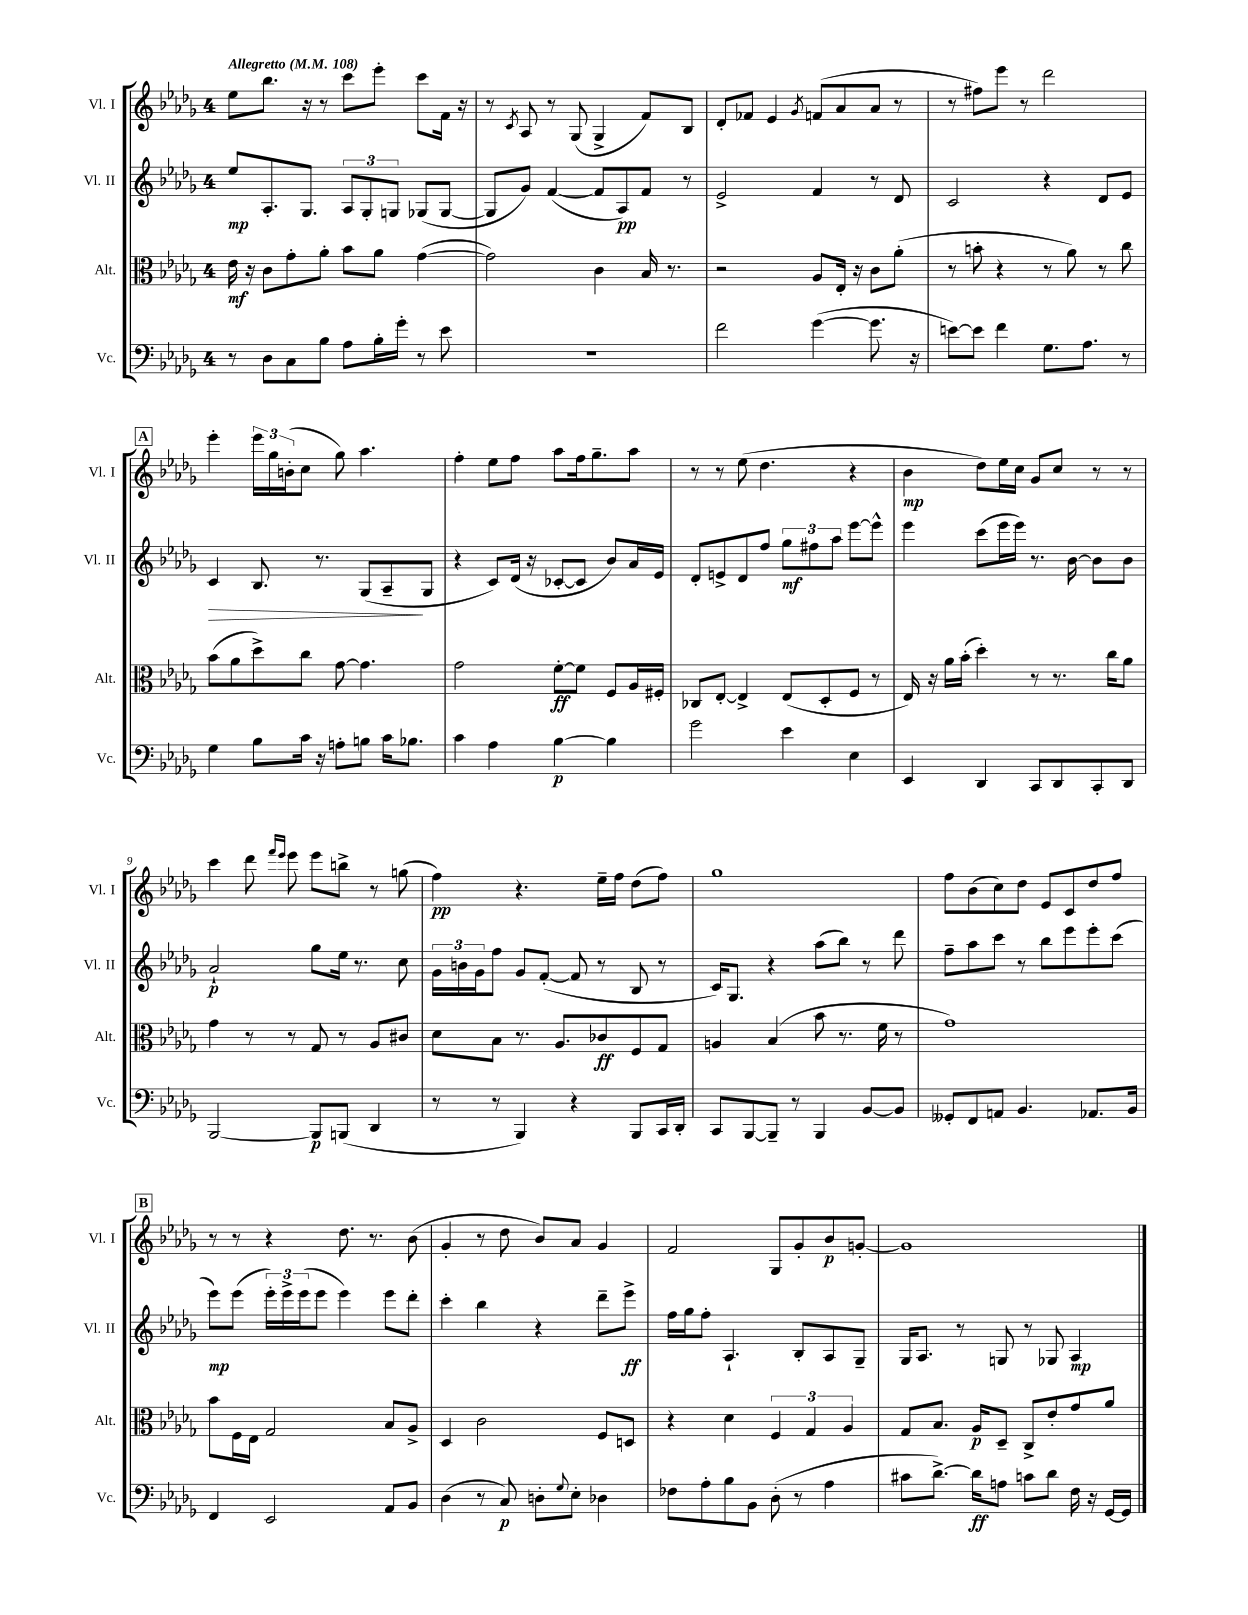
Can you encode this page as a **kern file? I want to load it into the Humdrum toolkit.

**kern	**dynam	**kern	**dynam	**kern	**dynam	**kern	**dynam
*part4	*part4	*part3	*part3	*part2	*part2	*part1	*part1
*staff4	*staff4	*staff3	*staff3	*staff2	*staff2	*staff1	*staff1
*I"Vc.	*	*I"Alt.	*	*I"Vl. II	*	*I"Vl. I	*
*I'Vc.	*	*I'Alt.	*	*I'Vl. II	*	*I'Vl. I	*
*clefF4	*	*clefC3	*	*clefG2	*	*clefG2	*
*k[b-e-a-d-g-]	*	*k[b-e-a-d-g-]	*	*k[b-e-a-d-g-]	*	*k[b-e-a-d-g-]	*
*M4/4	*	*M4/4	*	*M4/4	*	*M4/4	*
*MM108	*	*MM108	*	*MM108	*	*MM108	*
=1	=1	=1	=1	=1	=1	=1	=1
!	!	!	!	!	!	!LO:TX:a:B:t=Allegretto	!
8r	.	16e-\	mf	8ee-/L	mp	8ee-\L	.
.	.	16r	.	.	.	.	.
8D-\L	.	8c\L	.	8.A-'/	.	8.bb-\J	.
8C\	.	8g-'\	.	.	.	.	.
.	.	.	.	8.G-/J	.	16r	.
8B-\J	.	8a-'\J	.	.	.	8r	.
8A-\L	.	8b-\L	.	12A-/L	.	8ccc\L	.
.	.	.	.	12G-'/	.	.	.
16B-'\L	.	8a-\J	.	.	.	8eee-'\J	.
.	.	.	.	12Gn/J	.	.	.
16g-'\JJ	.	.	.	.	.	.	.
8r	.	([4g-\	.	(8G-X/L	.	8ccc\L	.
8e-\	.	.	.	[8G-/J	.	16f\Jk	.
.	.	.	.	.	.	16r	.
=2	=2	=2	=2	=2	=2	=2	=2
1r	.	2g-\])	.	8G-/L]	.	8r	.
.	.	.	.	.	.	8qc/	.
.	.	.	.	8g-/J)	.	8A-/	.
.	.	.	.	([4f/	.	8r	.
.	.	.	.	.	.	(8G-/	.
.	.	4c\	.	8f/L]	.	4G-^/	.
.	.	.	.	8A-/)	pp	.	.
.	.	16B-/	.	8f/J	.	8f/L)	.
.	.	8.r	.	.	.	.	.
.	.	.	.	8r	.	8B-/J	.
=3	=3	=3	=3	=3	=3	=3	=3
2f\	.	2r	.	2e-^/	.	8d-'/L	.
.	.	.	.	.	.	8f-X/J	.
.	.	.	.	.	.	4e-/	.
.	.	.	.	.	.	8qg-/	.
([4g-\	.	8A-/L	.	4f/	.	(8fn/L	.
.	.	16E-'/Jk	.	.	.	8a-/	.
.	.	16r	.	.	.	.	.
8.g-\]	.	8c\L	.	8r	.	8a-/J	.
.	.	(8a-'\J	.	8d-/	.	8r	.
16r	.	.	.	.	.	.	.
=4	=4	=4	=4	=4	=4	=4	=4
[8en\L)	.	8r	.	2c/	.	8r	.
8e\J]	.	8bn'\	.	.	.	8ff#X\L)	.
4f\	.	4r	.	.	.	8eee-\J	.
.	.	.	.	.	.	8r	.
8.G-\L	.	8r	.	4r	.	2ddd-\	.
.	.	8a-\)	.	.	.	.	.
8.A-\J	.	.	.	.	.	.	.
.	.	8r	.	8d-/L	.	.	.
8r	.	8cc\	.	8e-/J	.	.	.
!!LO:LB:g=z
!!LO:REH:place=s1:t=A
=5	=5	=5	=5	=5	=5	=5	=5
!	!	!	!	!	!LO:HP:b	!	!
4G-\	.	(8b-\L	.	4c/	>	4eee-'\	.
.	.	8a-\	.	.	.	.	.
8B-\L	.	8dd-^\)	.	8.B-/	.	24eee-\LL	.
.	.	.	.	.	.	24gg-\	.
.	.	.	.	.	.	(24bn'\J	.
16c\Jk	.	8cc\J	.	.	.	8cc\J	.
16r	.	.	.	8.r	.	.	.
8An'\L	.	[8g-\	.	.	.	8gg-\)	.
8Bn\J	.	4.g-\]	.	(8G-/L	.	4.aa-\	.
16c\KL	.	.	.	8A-~/	.	.	.
8.B-X\J	.	.	.	.	.	.	.
.	.	.	.	8G-/J	]	.	.
=6	=6	=6	=6	=6	=6	=6	=6
4c\	.	2g-\	.	4r	.	4ff'\	.
4A-\	.	.	.	8c/L)	.	8ee-\L	.
.	.	.	.	(16d-/Jk	.	8ff\J	.
.	.	.	.	16r	.	.	.
[4B-\	p	[8f'\L	ff	[8c-X'/L	.	8aa-\L	.
.	.	8f\J]	.	8c-/J]	.	16ff\k	.
.	.	.	.	.	.	8.gg-~\	.
4B-\]	.	8F/L	.	8b-/L)	.	.	.
.	.	16A-/L	.	16a-/L	.	8aa-\J	.
.	.	16F#X'/JJ	.	16e-/JJ	.	.	.
=7	=7	=7	=7	=7	=7	=7	=7
2g-\	.	8C-X/L	.	8d-'/L	.	8r	.
.	.	[8E-'/J	.	8en^/	.	8r	.
.	.	4E-^/]	.	8d-/	.	(8ee-\	.
.	.	.	.	8ff/J	.	4.dd-\	.
4e-\	.	(8E-/L	.	12gg-\L	mf	.	.
.	.	.	.	12ff#X\	.	.	.
.	.	8D-'/	.	.	.	.	.
.	.	.	.	12aa-\J	.	.	.
4E-\	.	8F/J	.	[8eee-\L	.	4r	.
.	.	8r	.	8eee-^^\J]	.	.	.
=8	=8	=8	=8	=8	=8	=8	=8
4EE-/	.	16E-/)	.	4eee-\	.	4b-\	mp
.	.	16r	.	.	.	.	.
.	.	16a-\LL	.	.	.	.	.
.	.	(16b-'\JJ	.	.	.	.	.
4DD-/	.	4dd-'\)	.	(8ccc\L	.	8dd-\L)	.
.	.	.	.	16eee-\L	.	16ee-\L	.
.	.	.	.	16eee-\JJ)	.	16cc\JJ	.
8CC/L	.	8r	.	8.r	.	8g-/L	.
8DD-/	.	8.r	.	.	.	8cc/J	.
.	.	.	.	[16b-\	.	.	.
8CC'/	.	.	.	8b-\L]	.	8r	.
.	.	16cc\KL	.	.	.	.	.
8DD-/J	.	8a-\J	.	8b-\J	.	8r	.
!!LO:LB:g=z
=9	=9	=9	=9	=9	=9	=9	=9
[2BBB-/	.	4g-\	.	2a-`/	p	4ccc\	.
.	.	8r	.	.	.	8ddd-\	.
.	.	.	.	.	.	16qqfff/LL	.
.	.	.	.	.	.	16qqeee-/JJ	.
.	.	8r	.	.	.	8eee-\	.
8BBB-/L]	p	8G-/	.	8gg-\L	.	8eee-\L	.
(8BBBn/J	.	8r	.	16ee-\Jk	.	8bbn^\J	.
.	.	.	.	8.r	.	.	.
4DD-/	.	8A-/L	.	.	.	8r	.
.	.	8c#X/J	.	8cc\	.	(8ggn\	.
=10	=10	=10	=10	=10	=10	=10	=10
8r	.	8d-\L	.	24g-\LL	.	4ff\)	pp
.	.	.	.	24bn\	.	.	.
.	.	.	.	24g-\J	.	.	.
8r	.	8B-\J	.	8ff\J	.	.	.
4BBB-/)	.	8.r	.	8g-/L	.	4.r	.
.	.	.	.	([8f'/J	.	.	.
.	.	8.A-/L	.	.	.	.	.
4r	.	.	.	8f/]	.	.	.
.	.	8c-X/	ff	8r	.	16ee-~\LL	.
.	.	.	.	.	.	16ff\JJ	.
8BBB-/L	.	8F/	.	8B-/	.	(8dd-\L	.
16CC/L	.	8G-/J	.	8r	.	8ff\J)	.
16DD-'/JJ	.	.	.	.	.	.	.
=11	=11	=11	=11	=11	=11	=11	=11
8CC/L	.	4An/	.	16c/KL)	.	1gg-	.
.	.	.	.	8.G-/J	.	.	.
[8BBB-/	.	.	.	.	.	.	.
8BBB-~/J]	.	(4B-/	.	4r	.	.	.
8r	.	.	.	.	.	.	.
4BBB-/	.	8b-\	.	(8aa-\L	.	.	.
.	.	8.r	.	8bb-\J)	.	.	.
[8BB-/L	.	.	.	8r	.	.	.
.	.	16f\	.	.	.	.	.
8BB-/J]	.	8r	.	8ddd-\	.	.	.
=12	=12	=12	=12	=12	=12	=12	=12
8GG--X'/L	.	1g-)	.	8ff~\L	.	8ff\L	.
8FF/	.	.	.	8aa-\	.	(8b-\	.
8AAn/J	.	.	.	8ccc\J	.	8cc\)	.
4.BB-/	.	.	.	8r	.	8dd-\J	.
.	.	.	.	8bb-\L	.	8e-/L	.
.	.	.	.	8eee-\	.	8c/	.
8.AA-X/L	.	.	.	8eee-'\	.	8dd-/	.
.	.	.	.	(8ccc\J	.	8ff/J	.
16BB-/Jk	.	.	.	.	.	.	.
!!LO:LB:g=z
!!LO:REH:place=s1:t=B
=13	=13	=13	=13	=13	=13	=13	=13
4FF/	.	8b-\L	.	8eee-\L)	mp	8r	.
.	.	16F\L	.	(8eee-\J	.	8r	.
.	.	16E-\JJ	.	.	.	.	.
2EE-/	.	2G-/	.	24eee-'\LL)	.	4r	.
.	.	.	.	24eee-^\	.	.	.
.	.	.	.	(24eee-\J	.	.	.
.	.	.	.	8eee-\J	.	.	.
.	.	.	.	4eee-\)	.	8.dd-\	.
.	.	.	.	.	.	8.r	.
8AA-/L	.	8B-/L	.	8eee-\L	.	.	.
8BB-/J	.	8A-^/J	.	8ddd-'\J	.	(8b-\	.
=14	=14	=14	=14	=14	=14	=14	=14
(4D-\	.	4D-/	.	4ccc'\	.	4g-'/	.
8r	.	2c\	.	4bb-\	.	8r	.
8C/)	p	.	.	.	.	8dd-\	.
8Dn'\L	.	.	.	4r	.	8b-/L)	.
8qqG-/	.	.	.	.	.	.	.
8E-'\J	.	.	.	.	.	8a-/J	.
4D-X\	.	8F/L	.	8ddd-~\L	.	4g-/	.
.	.	8Dn/J	.	8eee-^\J	ff	.	.
=15	=15	=15	=15	=15	=15	=15	=15
8F-X\L	.	4r	.	16ff\LL	.	2f/	.
.	.	.	.	16gg-\J	.	.	.
8A-'\	.	.	.	8ff'\J	.	.	.
8B-\	.	4d-\	.	4.A-`/	.	.	.
8BB-\J	.	.	.	.	.	.	.
(8D-'\	.	6F/	.	.	.	8G-/L	.
8r	.	.	.	8B-'/L	.	8g-'/	.
.	.	6G-/	.	.	.	.	.
4A-\	.	.	.	8A-/	.	8b-/	p
.	.	6A-/	.	.	.	.	.
.	.	.	.	8G-~/J	.	[8gn'/J	.
=16	=16	=16	=16	=16	=16	=16	=16
8c#X\L	.	8G-/L	.	16G-/KL	.	1g]	.
.	.	.	.	8.A-/J	.	.	.
[8.d-^\J)	.	8.B-/J	.	.	.	.	.
.	.	.	.	8r	.	.	.
16d-\KL]	ff	16A-/KL	p	.	.	.	.
8An\J	.	8D-~/J	.	8Gn/	.	.	.
8cn\L	.	8C^/L	.	8r	.	.	.
8d-\J	.	8e-'/	.	8G-X/	.	.	.
16F\	.	8g-/	.	4A-/	mp	.	.
16r	.	.	.	.	.	.	.
[16GG-/LL	.	8a-/J	.	.	.	.	.
16GG-/JJ]	.	.	.	.	.	.	.
==	==	==	==	==	==	==	==
*-	*-	*-	*-	*-	*-	*-	*-
